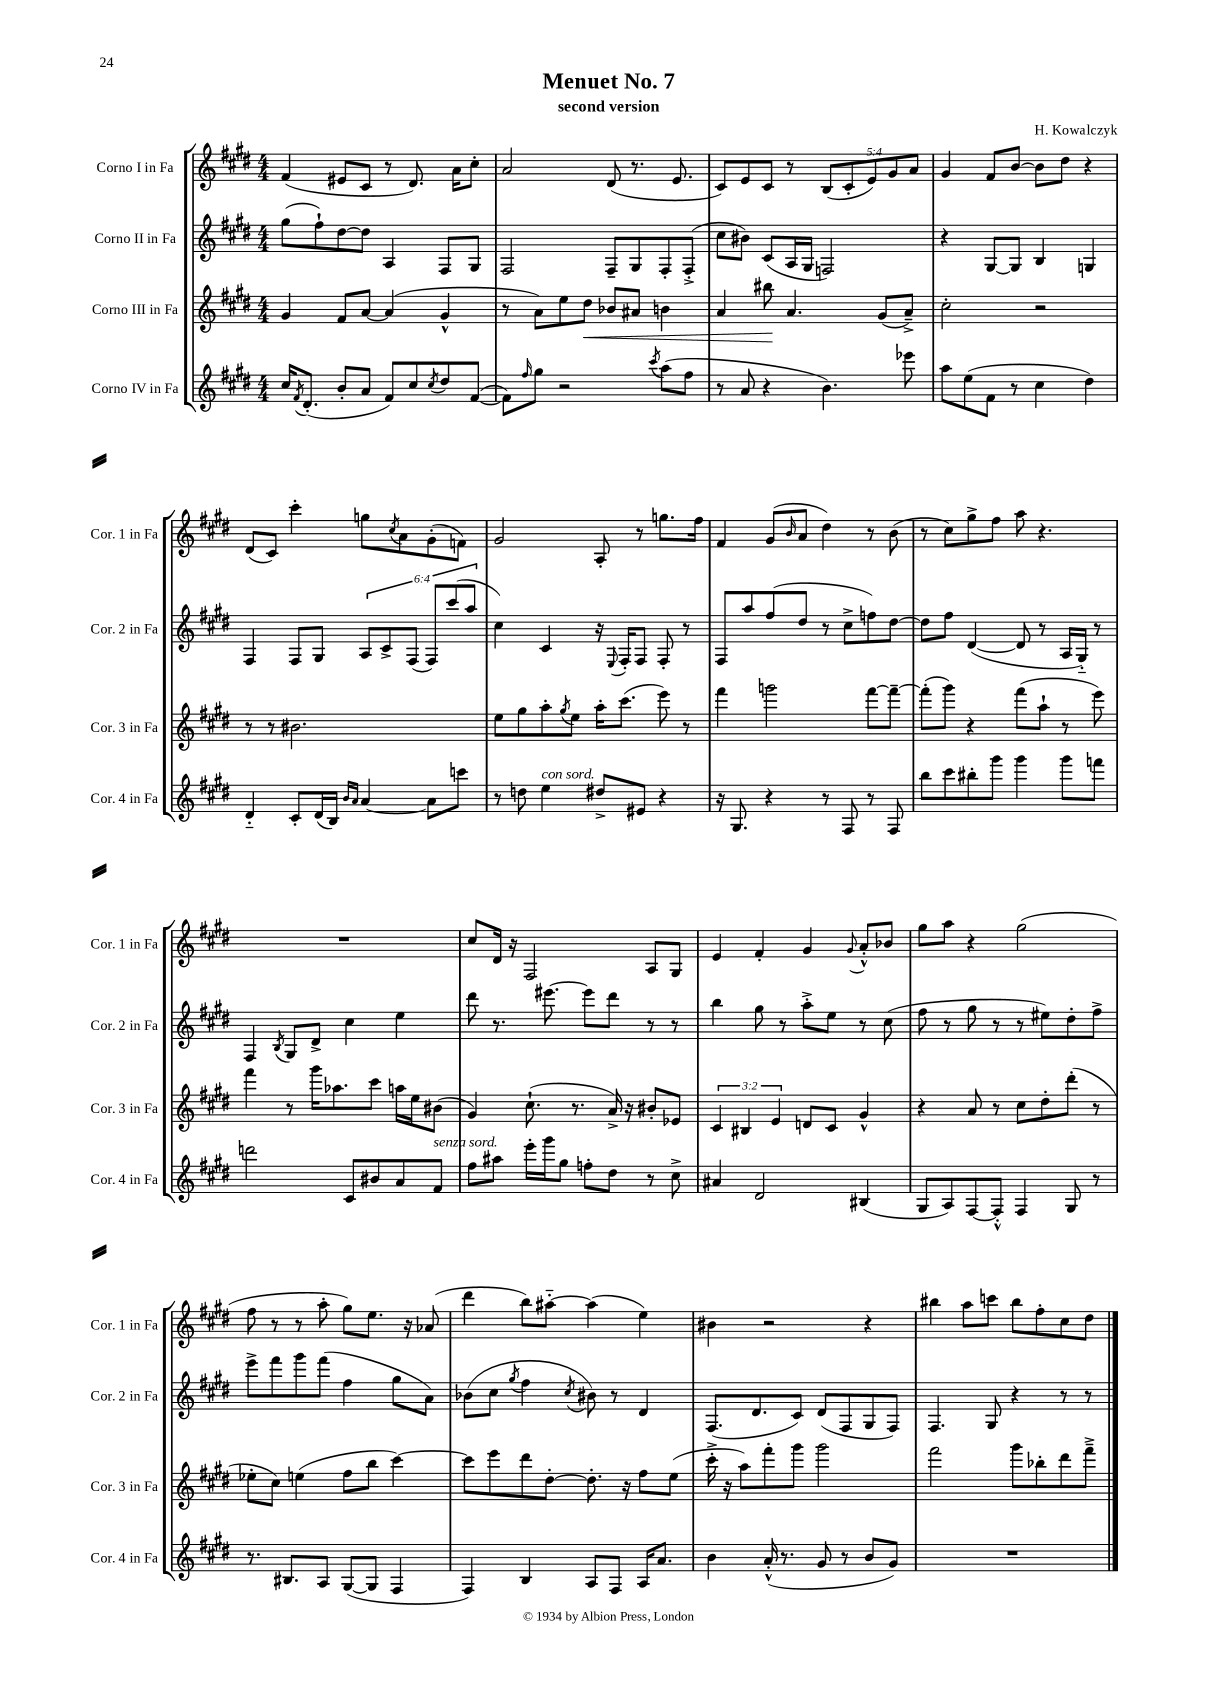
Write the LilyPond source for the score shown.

\header { title = "Menuet No. 7" composer = "H. Kowalczyk" subtitle = "second version" }
<<
\new StaffGroup <<
\new Staff = "s0" \with { instrumentName = "Corno I in Fa" shortInstrumentName = "Cor. 1 in Fa" } {
    \clef treble \key e \major \numericTimeSignature \time 4/4 \override Staff.TupletNumber.text = #tuplet-number::calc-fraction-text
    fis'4( eis'8 cis'8 r8 dis'8.) a'16 cis''8-. |
    a'2 dis'8( r8. e'8. |
    cis'8) e'8 cis'8 r8 \tuplet 5/4 { b8( cis'8-. e'8) gis'8 a'8 } |
    gis'4 fis'8 b'8~ b'8 dis''8 r4 |
    dis'8( cis'8) cis'''4-. g''8 \acciaccatura { cis''8 } a'8 gis'8-.( f'8) |
    gis'2 a8-. r8 g''8. fis''16 |
    fis'4 gis'8( \grace { b'16 } a'8 dis''4) r8 b'8( |
    r8 cis''8) gis''8-> fis''8 a''8 r4. |
    R1 |
    cis''8 dis'16 r16 fis2 a8 gis8 |
    e'4 fis'4-. gis'4 \appoggiatura { gis'8 } a'8-.-^ bes'8 |
    gis''8 a''8 r4 gis''2( |
    fis''8 r8 r8 a''8-. gis''8) e''8. r16 aes'8( |
    dis'''4 b''8) ais''8~-_ ais''4( e''4) |
    bis'4 r2 r4 |
    bis''4 a''8 c'''8 bis''8 fis''8-. cis''8 dis''8 \bar "|." |
}
\new Staff = "s1" \with { instrumentName = "Corno II in Fa" shortInstrumentName = "Cor. 2 in Fa" } {
    \clef treble \key e \major \numericTimeSignature \time 4/4 \override Staff.TupletNumber.text = #tuplet-number::calc-fraction-text
    gis''8( fis''8-!) dis''8~ dis''8 a4 fis8 gis8 |
    fis2 fis8-- gis8 fis8-. fis8-.->( |
    cis''8 bis'8) cis'8( a16 gis16 f2) |
    r4 gis8~ gis8 b4 g4 |
    fis4 fis8 gis8 \tuplet 6/4 { a8 cis'8-> fis8( fis8) cis'''8( a''8 } |
    cis''4) cis'4 r16 \appoggiatura { e8 } fis16-. fis8 fis8-. r8 |
    fis8 a''8 fis''8( dis''8 r8 cis''8-> f''8) dis''8~ |
    dis''8 fis''8 dis'4~( dis'8 r8 a16 gis16-_) r8 |
    fis4 \acciaccatura { b8 } gis8 dis'8-> cis''4 e''4 |
    dis'''8 r8. eis'''8.~ eis'''8 dis'''8 r8 r8 |
    b''4 gis''8 r8 a''8-.-> e''8 r8 cis''8( |
    fis''8 r8 gis''8 r8 r8 eis''8) dis''8-. fis''8-> |
    e'''8-> fis'''8 gis'''8 fis'''8( fis''4 gis''8 a'8) |
    bes'8( cis''8 \acciaccatura { gis''8 } fis''4 \acciaccatura { cis''8 } bis'8) r8 dis'4 |
    fis8.( dis'8. cis'8) dis'8( fis8 gis8 fis8) |
    fis4. gis8 r4 r8 r8 \bar "|." |
}
\new Staff = "s2" \with { instrumentName = "Corno III in Fa" shortInstrumentName = "Cor. 3 in Fa" } {
    \clef treble \key e \major \numericTimeSignature \time 4/4 \override Staff.TupletNumber.text = #tuplet-number::calc-fraction-text
    gis'4 fis'8 a'8~ a'4( gis'4-^ |
    r8 a'8) e''8 dis''8\< bes'8 ais'8 b'4 |
    a'4 bis''8\! a'4. gis'8( a'8--->) |
    cis''2-. r2 |
    r8 r8 bis'2. |
    e''8 gis''8 a''8-. \acciaccatura { gis''8 } e''8 a''16-. cis'''8.( e'''8) r8 |
    fis'''4 g'''2 fis'''8~ fis'''8~-- |
    fis'''8-.( gis'''8) r4 fis'''8( a''8-! r8 e'''8) |
    fis'''4 r8 gis'''16 aes''8. cis'''8 a''16 e''16 bis'8( |
    gis'4) cis''8.-!( r8. a'16->) r16 bis'8-. ees'8 |
    \tuplet 3/2 { cis'4 bis4 e'4 } d'8 cis'8 gis'4-^ |
    r4 a'8 r8 cis''8 dis''8-. dis'''8-.( r8 |
    ees''8-. cis''8) e''4( fis''8 b''8 cis'''4~) |
    cis'''8 e'''8 dis'''8 dis''8~-. dis''8.-. r16 fis''8 e''8( |
    cis'''16-.-> r16 a''8) fis'''8-. gis'''8 gis'''2 |
    fis'''2 gis'''8 bes''8-. dis'''8 fis'''8---> \bar "|." |
}
\new Staff = "s3" \with { instrumentName = "Corno IV in Fa" shortInstrumentName = "Cor. 4 in Fa" } {
    \clef treble \key e \major \numericTimeSignature \time 4/4
    cis''16 \acciaccatura { fis'8 } dis'8.-.( b'8-. a'8 fis'8) cis''8 \acciaccatura { cis''8 } dis''8 fis'8~( |
    fis'8) \grace { fis''16 } gis''8 r2 \acciaccatura { cis'''8 } a''8( fis''8 |
    r8 a'8 r4 b'4.) ees'''8 |
    a''8 e''8( fis'8 r8 cis''4 dis''4) |
    dis'4-_ cis'8-. dis'16( b16) \grace { b'16 a'16 } a'4~ a'8 c'''8 |
    r8 d''8 e''4^\markup { \italic "con sord." } dis''8-> eis'8 r4 |
    r16 gis8. r4 r8 fis8 r8 fis8 |
    b''8 cis'''8 bis''8-. gis'''8 gis'''4 gis'''8 f'''8 |
    d'''2 cis'8 bis'8 a'8 fis'8^\markup { \italic "senza sord." } |
    fis''8 ais''8 e'''16-. gis'''16 gis''8 f''8-. dis''8 r8 cis''8-> |
    ais'4 dis'2 bis4( |
    gis8 a8) fis8~ fis8-.-^ fis4 gis8 r8 |
    r8. bis8. a8 gis8~( gis8 fis4 |
    fis4) b4 a8 fis8 a16 a'8. |
    b'4 a'16-.-^( r8. gis'8 r8 b'8 gis'8) |
    R1 \bar "|." |
}
>>
>>
\layout { \context { \Score \remove "Bar_number_engraver" } }
